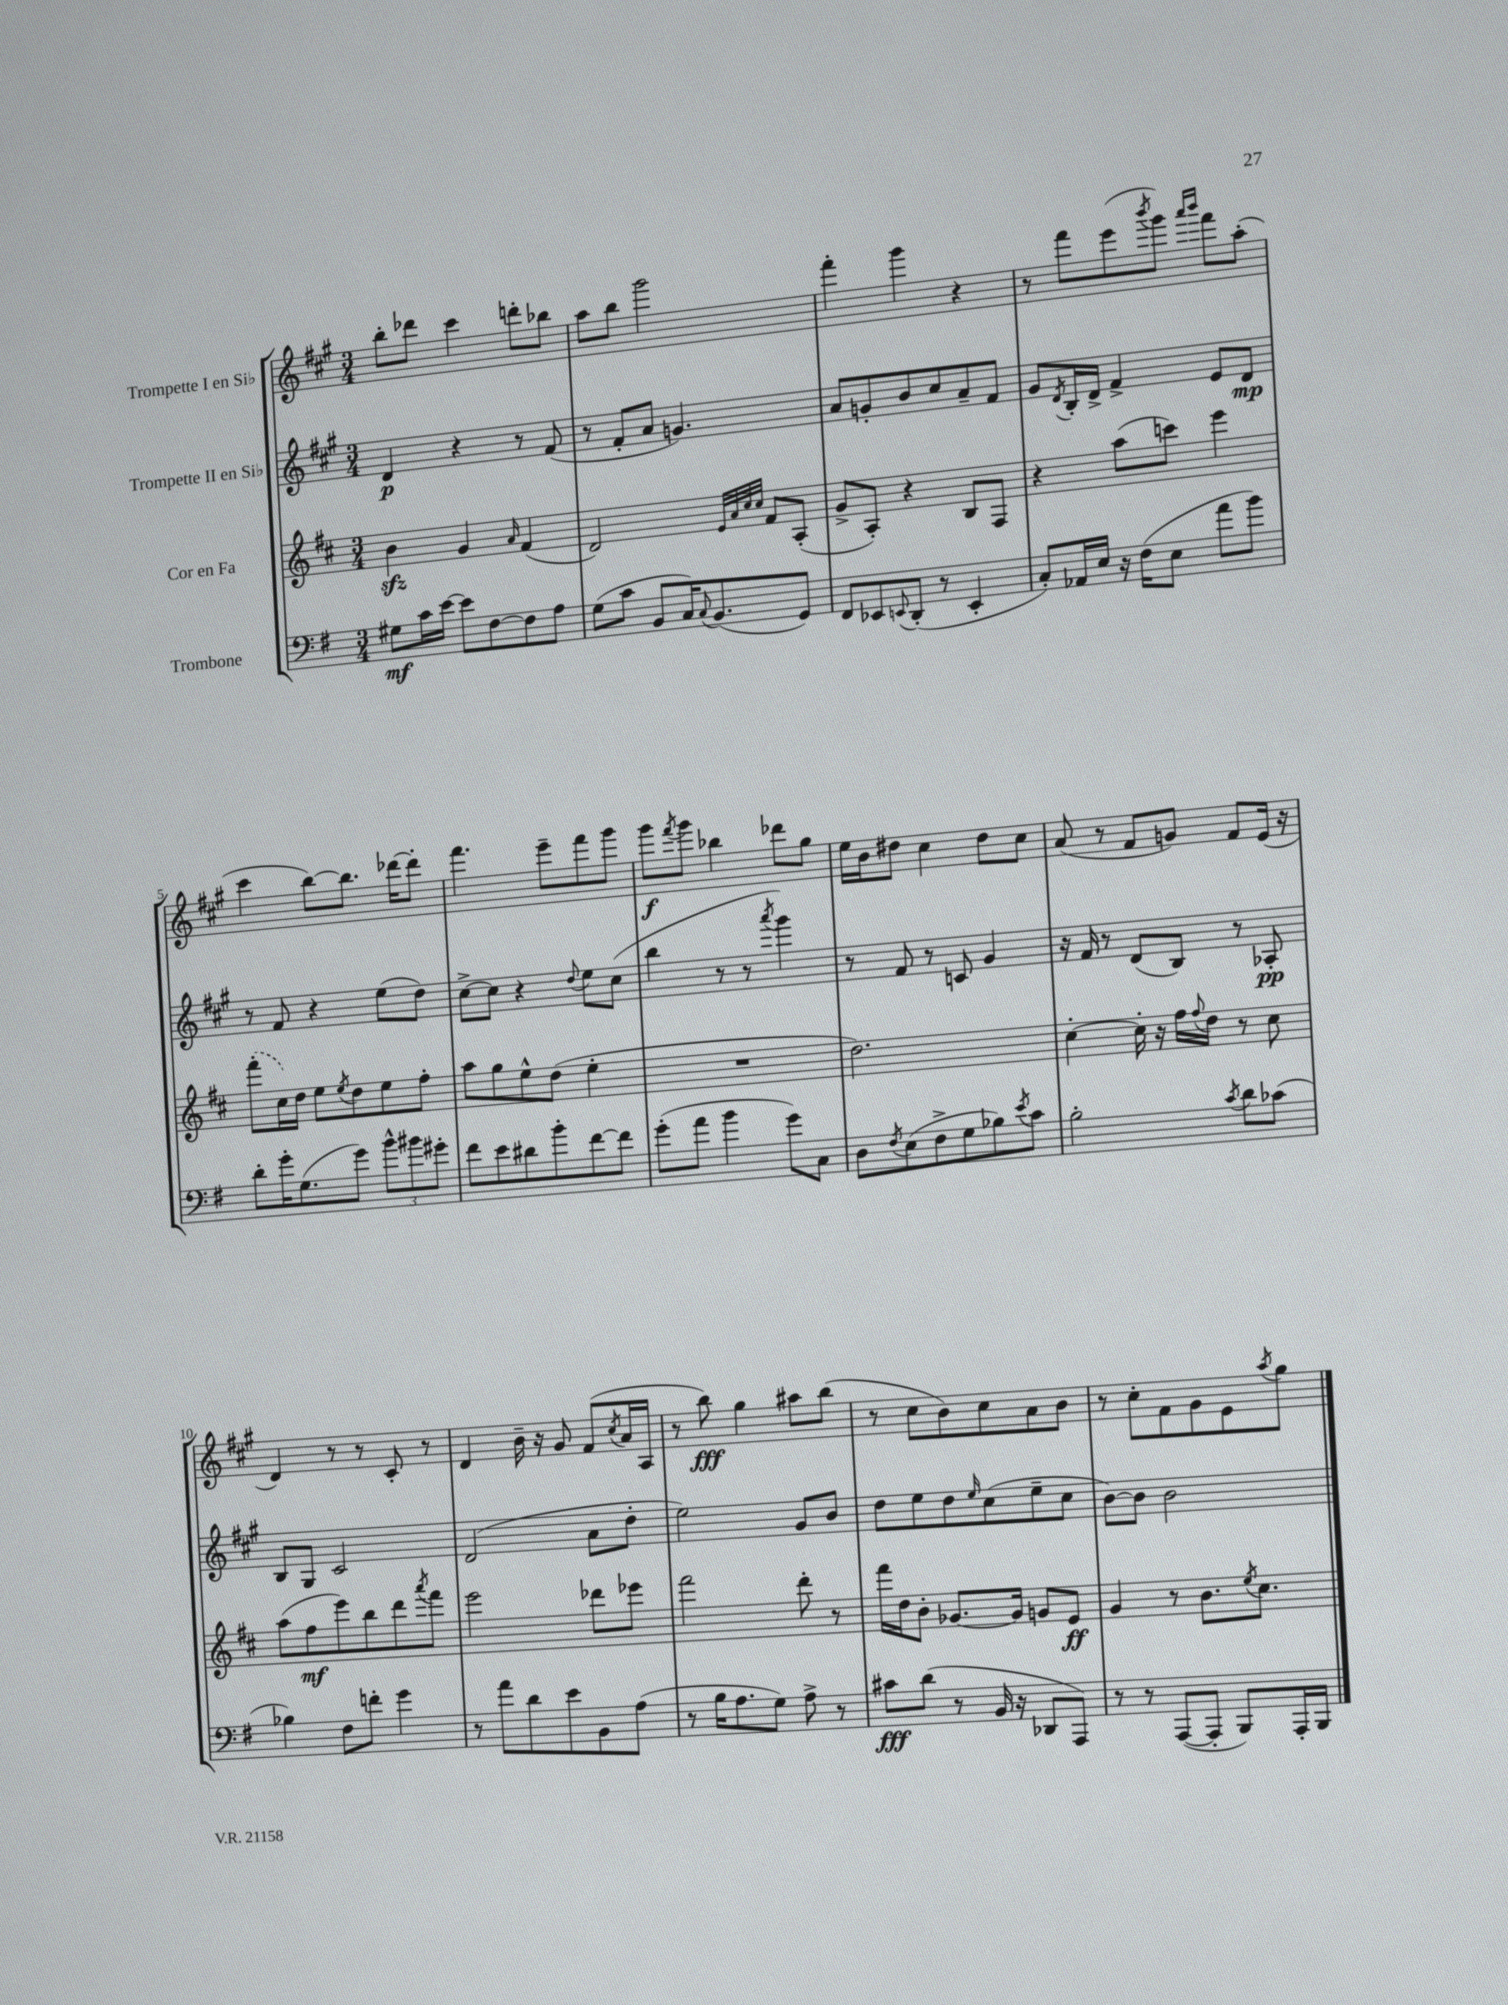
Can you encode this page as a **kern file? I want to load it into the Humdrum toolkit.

**kern	**kern	**kern	**kern
*staff4	*staff3	*staff2	*staff1
*clefF4	*clefG2	*clefG2	*clefG2
*k[f#]	*k[f#c#]	*k[f#c#g#]	*k[f#c#g#]
*M3/4	*M3/4	*M3/4	*M3/4
8G#	4b	4d	8bb'
16c	.	.	8ddd-
[16e	.	.	.
8e]	4g	4r	4ccc#
[8F#	.	.	.
.	16qqa	.	.
8F#]	(4f#	8r	8ddd'
8A	.	(8f#	8bb-
=	=	=	=
(8G	2d)	8r	8aa
8c	.	8f#'	8bb
8BB	.	8a	2ggg#
16C)	.	4.g)	.
8qqC	.	.	.
(8.BB	.	.	.
.	32qqe	.	.
.	32qqa	.	.
.	32qqcc#	.	.
.	32qqcc#	.	.
.	8f#	.	.
8GG)	(8A'	.	.
=	=	=	=
8FF#	8g^	8a	4fff#'
8EE-	8A')	8g'	.
8qqEE	.	.	.
(8DD'	4r	8b	4ggg#
8r	.	8cc#	.
4EE'	8B	8a~	4r
.	8F#	8f#	.
=	=	=	=
8C')	4r	8g#	8r
.	.	8qd	.
16AA-	.	16B'	8fff#
16E	.	16d^	.
16r	(8aa	4f#^	(8eee
(16F#	.	.	.
.	.	.	8qbbb
8E	8ccc)	.	8ggg#)
.	.	.	16qqaaa
.	.	.	16qqbbb
8a	4eee	8e	8fff#
8b)	.	8d	(8aa'
=	=	=	=
8d'	(8fff#'	8r	4ccc#
16g'	16cc#)	8f#	.
(8.G	16dd	.	.
.	8ee	4r	[8bb)
.	8qee	.	.
8g)	8dd	.	8.bb]
12b^^	8ee	(8ee	.
.	.	.	[16ddd-
12b#	.	.	.
.	8ff#'	8dd)	8ddd-']
12g#'	.	.	.
=	=	=	=
8f#	8aa	[8cc#^	4.fff#
8e	8gg	8cc#]	.
8d#	8ee^^	4r	.
8b'	(8dd	.	8eee~
.	.	8qqdd	.
[8f#	4ee'	8ee	8fff#
8f#]	.	(8cc#	8ggg#
=	=	=	=
(8g'	2.r	4bb	8ggg#
.	.	.	8qfff#
8a	.	.	8ggg#
4b	.	8r	4bb-
.	.	8r	.
.	.	8qaaa	.
8g)	.	4ggg#)	8ddd-
8C	.	.	8gg#
=	=	=	=
8D	2.dd)	8r	16ee
.	.	.	16b
8qF#	.	.	.
(8E	.	8f#	8dd#
8F#^	.	8r	4cc#
8G	.	8c	.
8B-)	.	4g#	8dd#
8qe	.	.	.
8c	.	.	8cc#
=	=	=	=
2B'	[4cc#'	16r	(8a
.	.	16f#	.
.	.	8r	8r
.	16cc#']	(8d	8f#
.	16r	.	.
.	16ff#	8B)	8g)
.	8qqff#	.	.
.	16dd	.	.
8qc	.	.	.
8d	8r	8r	8f#
(8c-	8cc#	8A-'	(16e
.	.	.	16r
=	=	=	=
4B-)	(8aa	8B	4d)
.	8ff#	8G#	.
8F#	8eee)	2c#	8r
8f'	8bb	.	8r
4g	8ddd	.	8c#'
.	8qaaa	.	.
.	8fff#	.	8r
=	=	=	=
8r	2eee	(2d	4d
8a	.	.	.
8d	.	.	16b~
.	.	.	16r
8e	.	.	8g#
8BB	8ddd-	8a	(8f#
.	.	.	8qcc#
(8A	8eee-	8dd'	16a
.	.	.	16A
=	=	=	=
8r	2fff#	2ee)	8r
16B	.	.	8bb)
8.A	.	.	.
.	.	.	4gg#
8G)	.	.	.
8A^	8ddd'	8g#	8aa#
8r	8r	8b	(8bb
=	=	=	=
8c#	16fff#	8dd	8r
.	16dd	.	.
(8d	8b'	8ee	8cc#
8r	[8.g-	8dd	8b)
.	.	16qqee	.
16BB	.	(8cc#	8cc#
16r	16g-]	.	.
8DD-	8g	8ee~	8a
8AAA)	8e	8cc#	8b
=	=	=	=
8r	4g	[8b)	8r
8r	.	8b]	8cc#'
([8AAA	8r	2b	8f#
8AAA']	8.b	.	8g#
8BBB)	.	.	8e
.	8qee	.	.
.	8.cc#	.	.
.	.	.	8qaa
16AAA'	.	.	8gg#
16BBB	.	.	.
==	==	==	==
*-	*-	*-	*-
